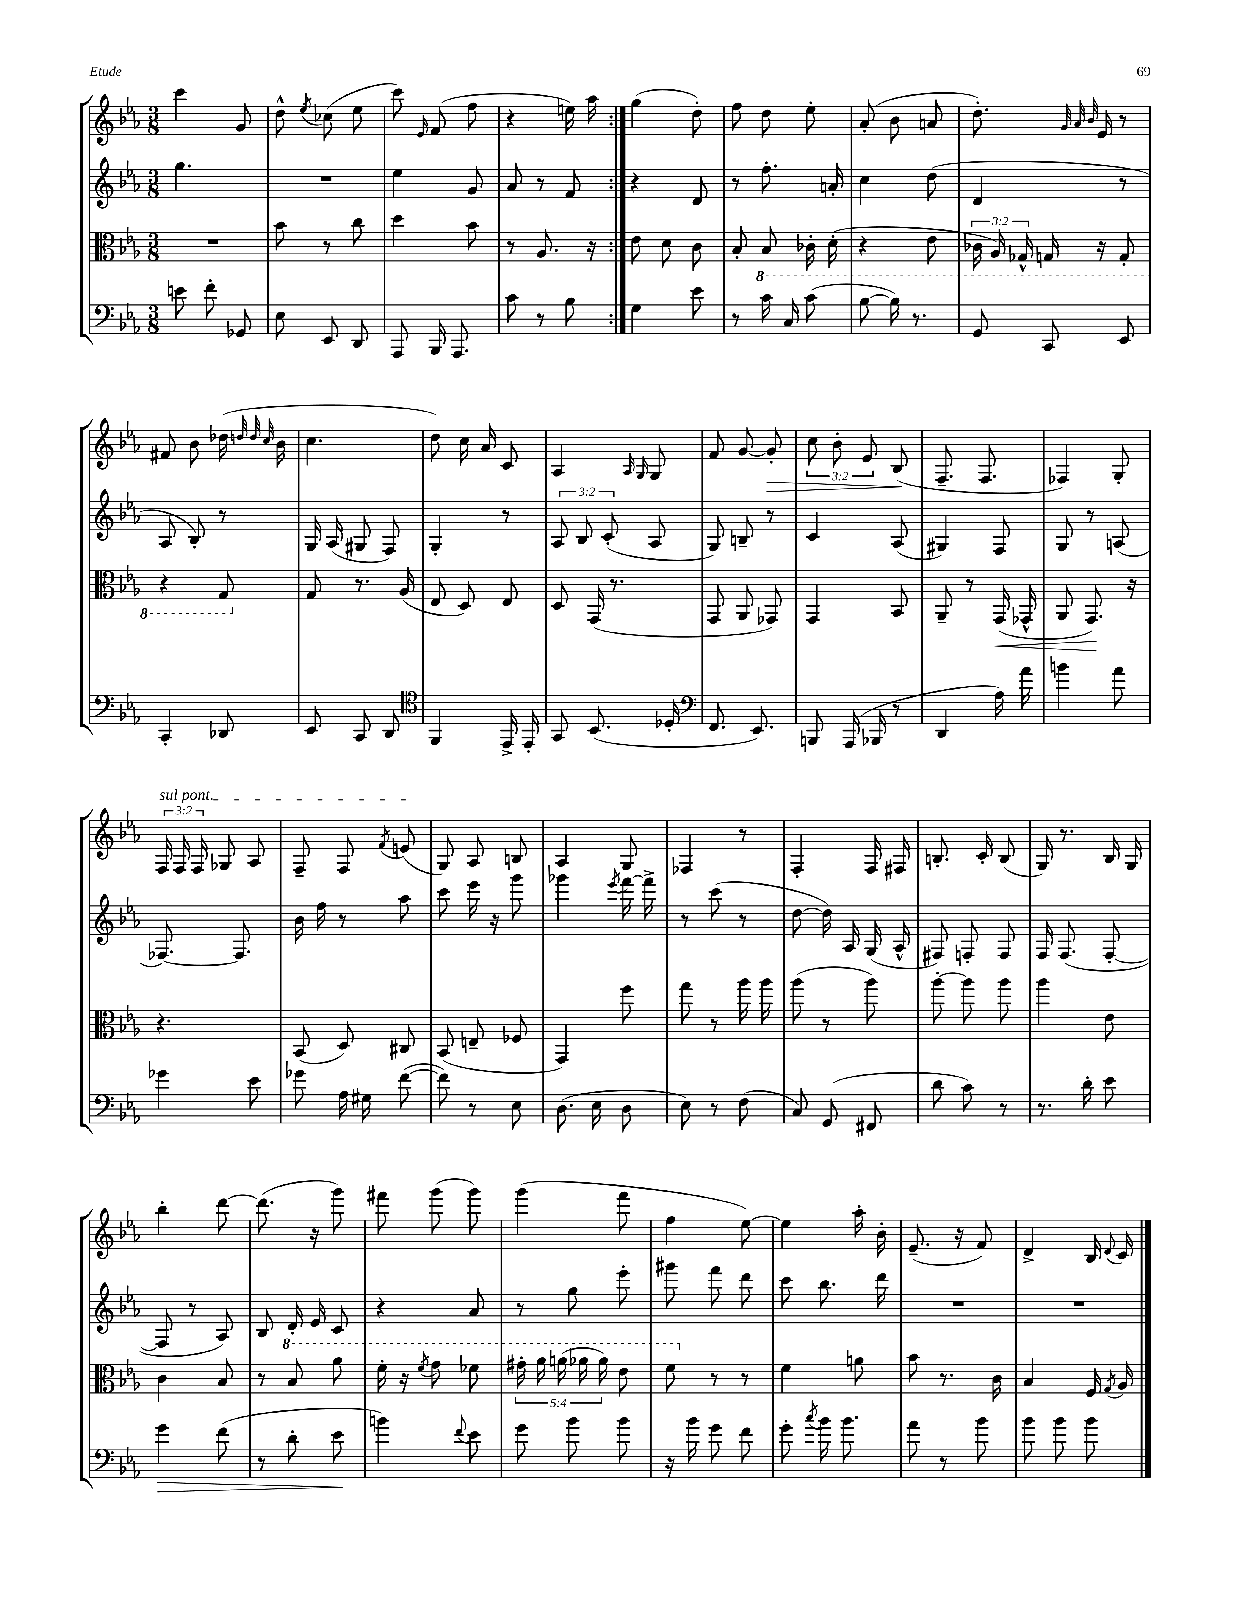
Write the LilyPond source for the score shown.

<<
\new StaffGroup <<
\new Staff = "s0" {
    \clef treble \key ees \major \numericTimeSignature \time 3/8 \override Staff.TupletNumber.text = #tuplet-number::calc-fraction-text
    \autoBeamOff \repeat volta 2 { c'''4 g'8 |
    d''8-^ \acciaccatura { ees''8 } ces''8( ees''8 |
    c'''8) \grace { ees'16 } f'8( f''8 |
    r4 e''16) aes''16 | }
    g''4( d''8-.) |
    f''8 d''8 ees''8-. |
    aes'8-.( bes'8 a'8 |
    d''8.-.) \grace { g'32 aes'32 bes'32 } ees'16 r8 |
    fis'8 bes'8 des''16( \grace { d''32 d''32 c''32 } bes'16 |
    c''4. |
    d''8) c''16 aes'16 c'8 |
    aes4 \grace { aes16 g16 } g8 |
    f'8 g'8~ g'8-.\> |
    \tuplet 3/2 { c''8 bes'8-. ees'8 } bes8\!( |
    f8.-- f8. |
    fes4) g8-. |
    \tuplet 3/2 { \once \override TextSpanner.bound-details.left.text = \markup { \italic "sul pont." } f16\startTextSpan f16 f16 } ges8 aes8 |
    f8-- f8 \acciaccatura { f'8 } e'8\stopTextSpan( |
    g8) aes8 b8 |
    aes4 g8 |
    fes4 r8 |
    f4-. f16 fis16 |
    b8.-. c'16-. b8( |
    g16) r8. bes16 g16 |
    bes''4-. d'''8~ |
    d'''8.( r16 g'''8) |
    fis'''8 g'''8( g'''8) |
    g'''4( f'''8 |
    f''4 ees''8~) |
    ees''4 aes''16-. bes'16-. |
    ees'8.--( r16 f'8) |
    d'4-> bes16 \appoggiatura { d'8 } c'16 \bar "|." |
}
\new Staff = "s1" {
    \clef treble \key ees \major \numericTimeSignature \time 3/8 \override Staff.TupletNumber.text = #tuplet-number::calc-fraction-text
    \autoBeamOff \repeat volta 2 { g''4. |
    R4. |
    ees''4 g'8 |
    aes'8 r8 f'8 | }
    r4 d'8 |
    r8 f''8.-. a'16-. |
    c''4 d''8( |
    d'4 r8 |
    aes8 bes8-.) r8 |
    g16 aes16( gis8 f8) |
    g4-. r8 |
    \tuplet 3/2 { aes8 bes8 c'8-.( } aes8 |
    g8) b8-- r8 |
    c'4 aes8( |
    gis4) f8 |
    g8 r8 a8( |
    fes8.~) fes8. |
    bes'16 f''16 r8 aes''8 |
    c'''8 ees'''16 r16 g'''8 |
    ges'''4 \acciaccatura { ees'''8 } f'''16~ f'''16-> |
    r8 c'''8( r8 |
    d''8~ d''16) aes16 g16( aes16-^ |
    fis8) f8-. f8 |
    f16 f8.( f8~-. |
    f8 r8 aes8) |
    bes8 d'16-. ees'16 c'8 |
    r4 aes'8 |
    r8 g''8 ees'''8-. |
    gis'''8 f'''8 d'''8 |
    c'''8 bes''8. d'''16 |
    R4. |
    R4. \bar "|." |
}
\new Staff = "s2" {
    \clef alto \key ees \major \numericTimeSignature \time 3/8 \override Staff.TupletNumber.text = #tuplet-number::calc-fraction-text
    \autoBeamOff \repeat volta 2 { R4. |
    bes'8 r8 c''8 |
    d''4 bes'8 |
    r8 aes8. r16 | }
    ees'8 d'8 c'8 |
    bes8-. \ottava #-1 bes,8 ces16-. d16-.( |
    r4 ees8 |
    \tuplet 3/2 { ces16 aes,16) ges,16-^ } g,16 r16 g,8-. |
    r4 g,8 \ottava #0 |
    g8 r8. aes16( |
    ees8 d8) ees8 |
    d8 g,16( r8. |
    g,8 aes,8 ges,8) |
    g,4 bes,8 |
    aes,8-- r8 g,16\<( ges,16-^ |
    aes,8 g,8.\!) r16 |
    r4. |
    bes,8( d8) cis8 |
    bes,8( e8-- fes8 |
    g,4) f''8 |
    g''8 r8 aes''16 aes''16 |
    aes''8( r8 aes''8) |
    aes''8~-. aes''8 aes''8 |
    aes''4 ees'8 |
    c'4 bes8 |
    r8 \ottava #1 bes'8 aes''8 |
    f''16-. r16 \acciaccatura { f''8 } g''8 fes''8 |
    \tuplet 5/4 { gis''16-. aes''16 a''16( aes''16 aes''16) } ees''8 |
    f''8 \ottava #0 r8 r8 |
    f'4 a'8 |
    bes'8 r8. c'16 |
    bes4 f16 \acciaccatura { g8 } aes16 \bar "|." |
}
\new Staff = "s3" {
    \clef bass \key ees \major \numericTimeSignature \time 3/8
    \autoBeamOff \repeat volta 2 { e'8 f'8-. ges,8 |
    ees8 ees,8 d,8 |
    aes,,8 bes,,16 aes,,8. |
    c'8 r8 bes8 | }
    g4 ees'8 |
    r8 c'16 c16 c'8( |
    bes8~ bes16) r8. |
    g,8 c,8 ees,8 |
    c,4-. des,8 |
    ees,8 c,8 d,8 |
    \clef tenor f,4 ees,16-> ees,16-. |
    g,8 bes,8.( des16-. |
    \clef bass f,8. ees,8.) |
    b,,8 aes,,16( bes,,16 r8 |
    d,4 aes16) aes'16 |
    b'4 aes'8 |
    ges'4 ees'8 |
    ges'8 aes16 gis16 f'8~( |
    f'8) r8 ees8 |
    d8.( ees16 d8 |
    ees8) r8 f8( |
    c8) g,8( fis,8 |
    d'8 c'8) r8 |
    r8. d'16-. ees'8 |
    g'4\> f'8( |
    r8 d'8-. ees'8\! |
    b'4) \appoggiatura { f'8 } ees'8 |
    g'8 bes'8 bes'8 |
    r16 bes'16 g'8 f'8 |
    g'8-. \acciaccatura { c''8 } bes'16 bes'8. |
    aes'8 r8 bes'8 |
    bes'8 bes'8 bes'8 \bar "|." |
}
>>
>>
\layout { \context { \Score \remove "Bar_number_engraver" } }
